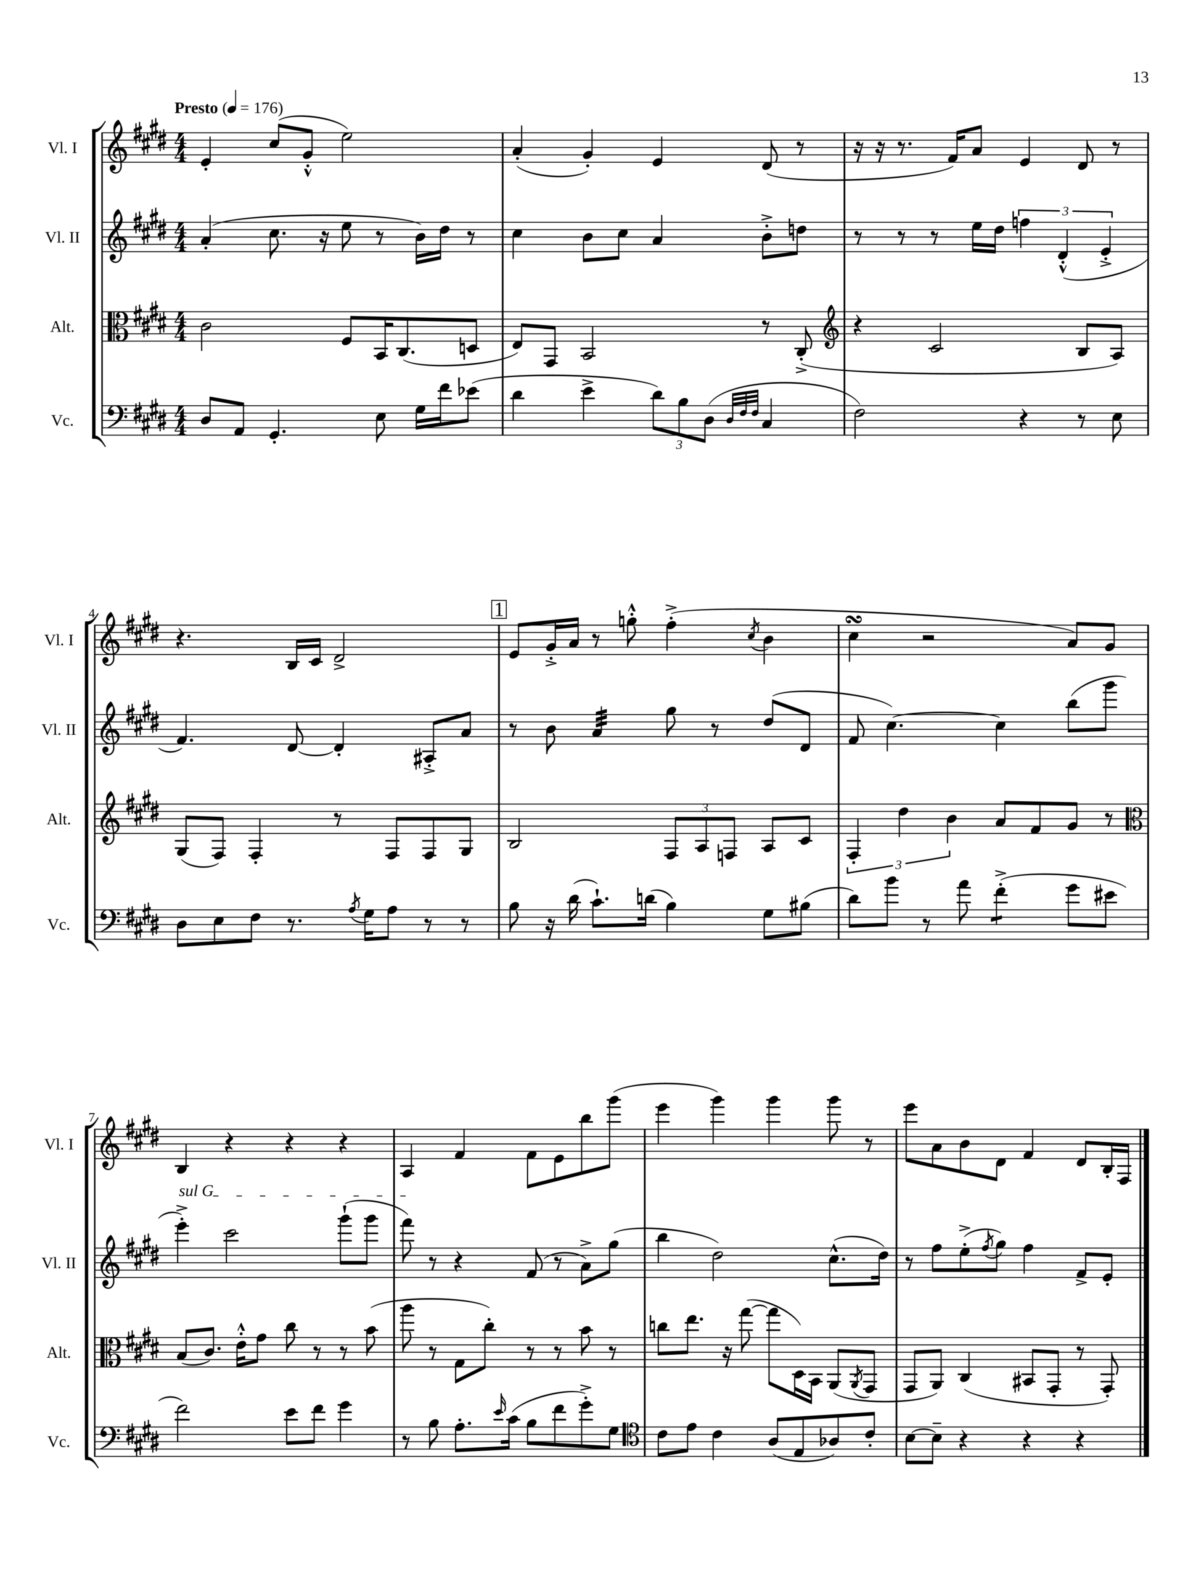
<<
\new StaffGroup <<
\new Staff = "s0" \with { instrumentName = "Vl. I" shortInstrumentName = "Vl. I" } {
    \clef treble \key e \major \numericTimeSignature \time 4/4 \tempo "Presto" 4 = 176
    e'4-. cis''8( gis'8-.-^ e''2) |
    a'4-.( gis'4-.) e'4 dis'8( r8 |
    r16 r16 r8. fis'16) a'8 e'4 dis'8 r8 |
    r4. b16 cis'16 dis'2-> |
    \mark \markup { \box "1" } e'8 gis'16-.-> a'16 r8 g''8-.-^ fis''4-.->( \acciaccatura { cis''8 } b'4 |
    cis''4\turn r2 a'8) gis'8 |
    b4 r4 r4 r4 |
    a4 fis'4 fis'8 e'8 b''8 gis'''8( |
    e'''4 gis'''4) gis'''4 gis'''8 r8 |
    e'''8 a'8 b'8 dis'8 fis'4 dis'8 b16-. fis16 \bar "|." |
}
\new Staff = "s1" \with { instrumentName = "Vl. II" shortInstrumentName = "Vl. II" } {
    \clef treble \key e \major \numericTimeSignature \time 4/4
    a'4-.( cis''8. r16 e''8 r8 b'16) dis''16 r8 |
    cis''4 b'8 cis''8 a'4 b'8-.-> d''8 |
    r8 r8 r8 e''16 dis''16 \tuplet 3/2 { f''4 dis'4-.-^( e'4-.-> } |
    fis'4.) dis'8~ dis'4-. ais8-.-> a'8 |
    \mark \markup { \box "1" } r8 b'8 a'4:32 gis''8 r8 dis''8( dis'8 |
    fis'8 cis''4.~) cis''4 b''8( gis'''8 |
    \once \override TextSpanner.bound-details.left.text = \markup { \italic "sul G" } e'''4-.->\startTextSpan) cis'''2 gis'''8-!( gis'''8 |
    fis'''8\stopTextSpan) r8 r4 fis'8( r8 a'8->) gis''8( |
    b''4 dis''2) cis''8.-^( dis''16) |
    r8 fis''8 e''8-.->( \acciaccatura { fis''8 } gis''8) fis''4 fis'8-> e'8-. \bar "|." |
}
\new Staff = "s2" \with { instrumentName = "Alt." shortInstrumentName = "Alt." } {
    \clef alto \key e \major \numericTimeSignature \time 4/4
    cis'2 fis8 b,16 cis8.( d8 |
    e8) gis,8 b,2 r8 cis8-.->( |
    \clef treble r4 cis'2 b8 a8) |
    gis8( fis8) fis4-. r8 fis8 fis8 gis8 |
    \mark \markup { \box "1" } b2 \tuplet 3/2 { fis8 a8 f8 } a8 cis'8 |
    \tuplet 3/2 { fis4-. dis''4 b'4 } a'8 fis'8 gis'8 r8 |
    \clef alto b8( cis'8.) e'16-.-^ gis'8 cis''8 r8 r8 b'8( |
    a''8 r8 gis8 cis''8-.) r8 r8 b'8 r8 |
    c''8 e''8. r16 gis''8~( gis''8 dis16) b,16 a,8( \acciaccatura { a,8 } gis,8 |
    gis,8 a,8) cis4( bis,8 gis,8-. r8 gis,8-.) \bar "|." |
}
\new Staff = "s3" \with { instrumentName = "Vc." shortInstrumentName = "Vc." } {
    \clef bass \key e \major \numericTimeSignature \time 4/4
    dis8 a,8 gis,4.-. e8 gis16 fis'16 ees'8( |
    dis'4 e'4-> \tuplet 3/2 { dis'8) b8 dis8( } \grace { dis32 fis32 fis32 } cis4 |
    fis2) r4 r8 e8 |
    dis8 e8 fis8 r8. \acciaccatura { a8 } gis16 a8 r8 r8 |
    \mark \markup { \box "1" } b8 r16 dis'16( cis'8.-!) d'16( b4) gis8 bis8( |
    dis'8) b'8 r8 a'8 fis'4:8-.->( gis'8 eis'8 |
    fis'2) e'8 fis'8 gis'4 |
    r8 b8 a8.-. \grace { e'16 } cis'16( b8 fis'8 gis'8-.->) gis8 |
    \clef tenor cis'8 e'8 cis'4 a8( e8 aes8) cis'8-. |
    b8~ b8-- r4 r4 r4 \bar "|." |
}
>>
>>
